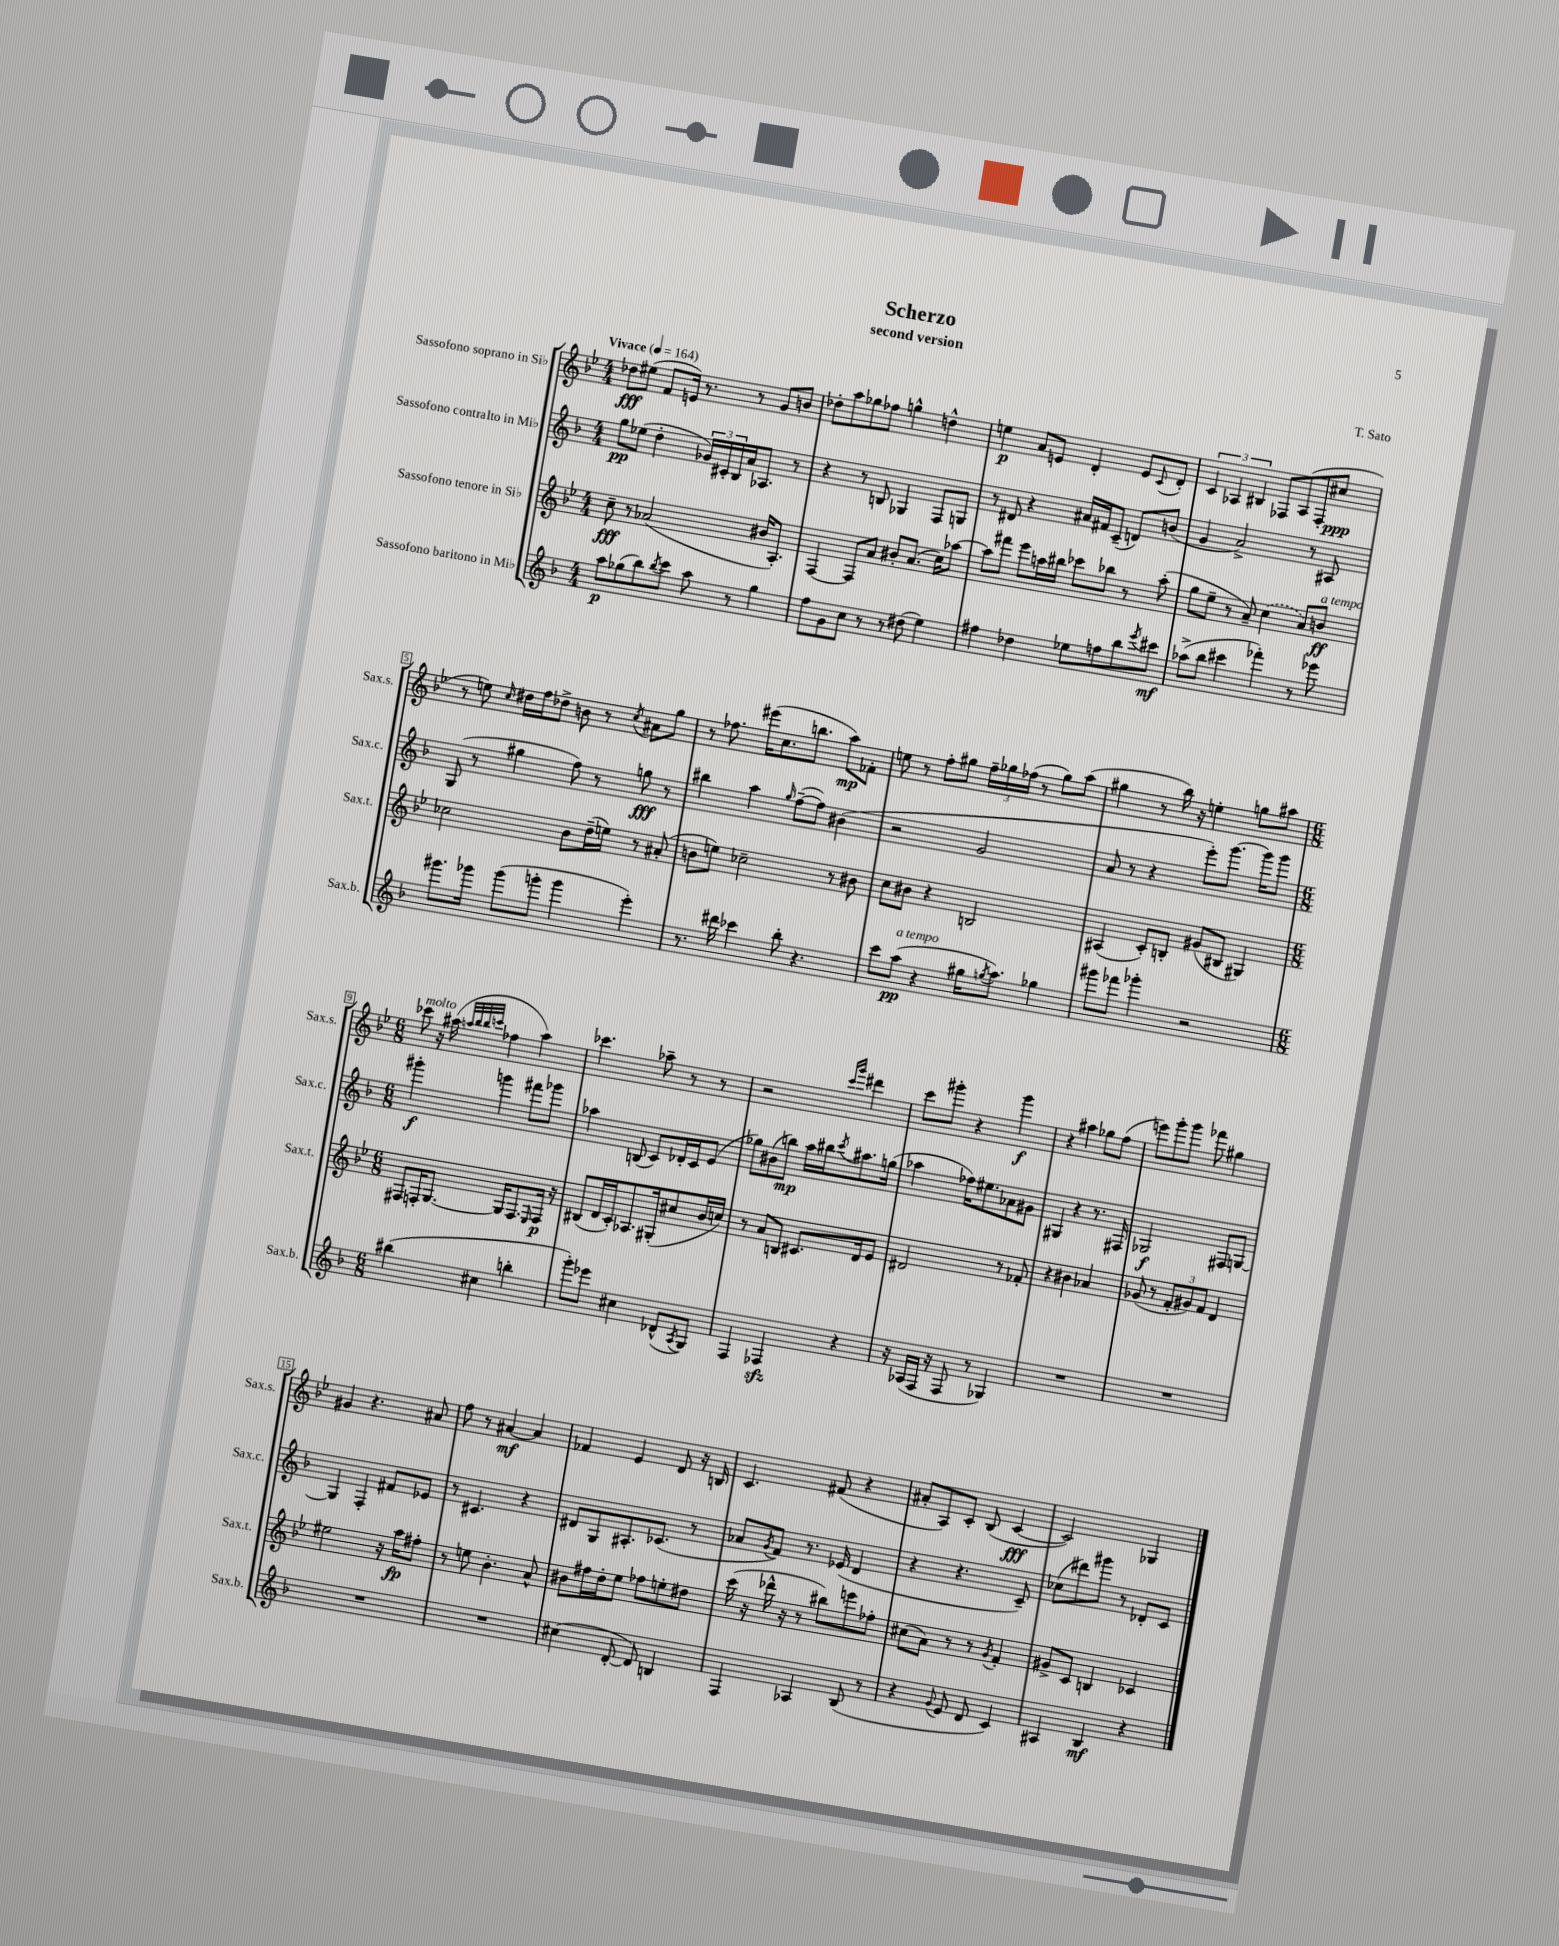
\header { title = "Scherzo" composer = "T. Sato" subtitle = "second version" }
<<
\new StaffGroup <<
\new Staff = "s0" \with { instrumentName = "Sassofono soprano in Sib" shortInstrumentName = "Sax.s." } {
    \clef treble \key bes \major \numericTimeSignature \time 4/4 \tempo "Vivace" 4 = 164
    des''8\fff eis''8( f'8 e'16) r8. r8 g'8 b'8 |
    des''8-. a''8 ges''8 fes''8 g''4-^ d''4-^ |
    e''4\p a'8 e'8 d'4-. e'8 \appoggiatura { c'8 } d'8-. |
    \tuplet 3/2 { c'4 aes4 bis4 } fes8 aes8( fes8-. cis''8\ppp |
    r8 e''8) \grace { c''16 } dis''16 f''16 des''8-> b'8 r8 \acciaccatura { c''8 } ais'8 g''8 |
    r8 fes''8. eis'''16( c''8. b''8. a''8\mp) fes'8-. |
    e''8 r8 f''8-. gis''8 \tuplet 3/2 { f''16-- ges''16 fes''16( } r8 ges''8) a''8( |
    gis''4 r8 bes''16) r16 e''4-. g''8 ais''8 |
    \numericTimeSignature \time 6/8 ces'''8^\markup { \italic "molto" } r16 ais''16( \grace { a''32 bes''32 bes''32 c'''32 } fes''4 a''4) |
    ces'''4. aes''8-- r8 r8 |
    r2 \grace { c'''16 g'''16 } dis'''4 |
    c'''8 gis'''8-. r4 gis'''4\f |
    r4 ais''4 ges''8 f''8( |
    e'''8) g'''8-. g'''8 fes'''8 gis''4 |
    gis'4 r4. ais'8 |
    f''8 r8 ais'4~\mf ais'4 |
    fes'4 ees'4 d'8 r16 b16 |
    c'4. fis'8( r4 |
    ais'8-. a8) c'8-. bes8( c'4~\fff |
    c'2) ges4 \bar "|." |
}
\new Staff = "s1" \with { instrumentName = "Sassofono contralto in Mib" shortInstrumentName = "Sax.c." } {
    \clef treble \key f \major \numericTimeSignature \time 4/4
    g''8\pp ees''8( d''4-. \tuplet 3/2 { ges'16) cis'16-. bes16 } a'16 aes8. r8 |
    r4 r8 b8 ges4 f8 g8 |
    r8 dis'8 r4 ais'16 fis'16 c'8--( d'8) b'8( |
    g'4 a'2->) r8 ais8 |
    g8( r8 gis''4 f''8) r8 g''8\fff r8 |
    bis''4 a''4 \grace { g''16 } f''8~--( f''8) bis'4( |
    r2 g'2 |
    a'8 r8 r4 e'''8-.) g'''8.~ g'''16 g'''8 |
    \numericTimeSignature \time 6/8 gis'''4-.\f g'''4 fis'''8 ges'''8 |
    aes''4 b8( c'8) des'16-. c'16 e'8( |
    ges''8) bis'8( b''8\mp) a''16 bis''16 \acciaccatura { c'''8 } ais''8. g''16( |
    aes''4 fes''16) eis''8. aes'8 gis'8 |
    gis4 r4 r8. fis16 |
    ges2\f fis8 g8~ |
    g4 f4-. fis'8 ees'8 |
    r8 cis'4. r4 |
    dis'8 g8 ais8.-. ces'8.( r8 |
    aes'8 \acciaccatura { g'8 } f'8) r8. ees'16( d'4 |
    r4 r4. c'8--) |
    ces''8( dis'''8) gis'''8 r8 des'8-. c'8 \bar "|." |
}
\new Staff = "s2" \with { instrumentName = "Sassofono tenore in Sib" shortInstrumentName = "Sax.t." } {
    \clef treble \key bes \major \numericTimeSignature \time 4/4
    c''8--\fff r8 aes'2( bis'16 a8.-.) |
    f4~ f8 a'8 bis'8-. a'8.( c''16) aes''8~ |
    aes''8 fis'''8 ees'''8 a''16 bis''16 ces'''8 bes''8 r8 a''8-.( |
    g''8 ees''8-- r8 a'8--) \once \slurDashed c''4( a'8) b'8\ff^\markup { \italic "a tempo" } |
    ces''2 bes'8 d''16--( e''16) r8 ais'8-.( |
    b'8 e''8) ces''2-- r8 bis'8 |
    c''8 bis'8 r4 b2 |
    ais4( c'8-.) b8-. gis'8( bis8 gis4) |
    \numericTimeSignature \time 6/8 fis8 f16-. g8.~ g16 f8. \grace { ees16 } f16\p r16 |
    bis8( d'16 c'16-.) aes8. gis16-.( cis''8 bes'16 c''16) |
    r8 a'8 b8 cis'8. d'16 ees'8 |
    dis'2 r8 fes'8-. |
    r4 bis'4 aes'4 |
    ges'8( r8 \tuplet 3/2 { f'8-. gis'8) f'8 } d'4 |
    eis''2 r16 a''16\fp fis''8-. |
    r8 e''8 bes'4.-. a'8-^ |
    bis'8 fis''16 d''16-. ees''8 fes''8 e''8-. dis''8 |
    c'''16( r16 des'''16-^ r16 r8 bis''8) e'''8 fes''8-. |
    cis''8( a'8) r8 r8 \acciaccatura { g'8 } f'4-. |
    gis'8-> c'8 b4 ces'4 \bar "|." |
}
\new Staff = "s3" \with { instrumentName = "Sassofono baritono in Mib" shortInstrumentName = "Sax.b." } {
    \clef treble \key f \major \numericTimeSignature \time 4/4
    a''8\p ges''8( bes''8) \acciaccatura { bes''8 } c'''8 a''8 r8 ges''4 |
    f''8 g'8 c''8 r8 r8 dis''8( e''4) |
    fis''4 des''4 ees''8 f''8 bes''8 \acciaccatura { e'''8 } cis'''8\mf |
    aes''8->( bes''8 cis'''4 fes'''4-.) r8 ees'''8 |
    gis'''8. ges'''16 ges'''8( g'''8-. g'''4 e'''4-.) |
    r8. dis'''16 ces'''4 bes''8-. r4. |
    c'''8 a''8\pp^\markup { \italic "a tempo" }( r4 gis''16 \acciaccatura { g''8 } a''8.) ges''4 |
    gis'''8 fes'''8 ges'''4-. r2 |
    \numericTimeSignature \time 6/8 bis''4( cis''4 b''4-. |
    g'''8-.) ees'''8 cis''4 des'8-^( \acciaccatura { a8 } g8) |
    f4 fes4\sfz r4 |
    r16 aes16( f16 r16 f8 r8 ges4) |
    R2. |
    R2. |
    R2. |
    R2. |
    cis''4( d'8~-. d'8) b4 |
    f4 aes4 bes8( r8 |
    r4 \appoggiatura { g'8 } e'8 d'8 c'4) |
    ais4 bes4\mf r4 \bar "|." |
}
>>
>>
\layout { \context { \Score \override BarNumber.stencil = #(make-stencil-boxer 0.1 0.3 ly:text-interface::print) } }
